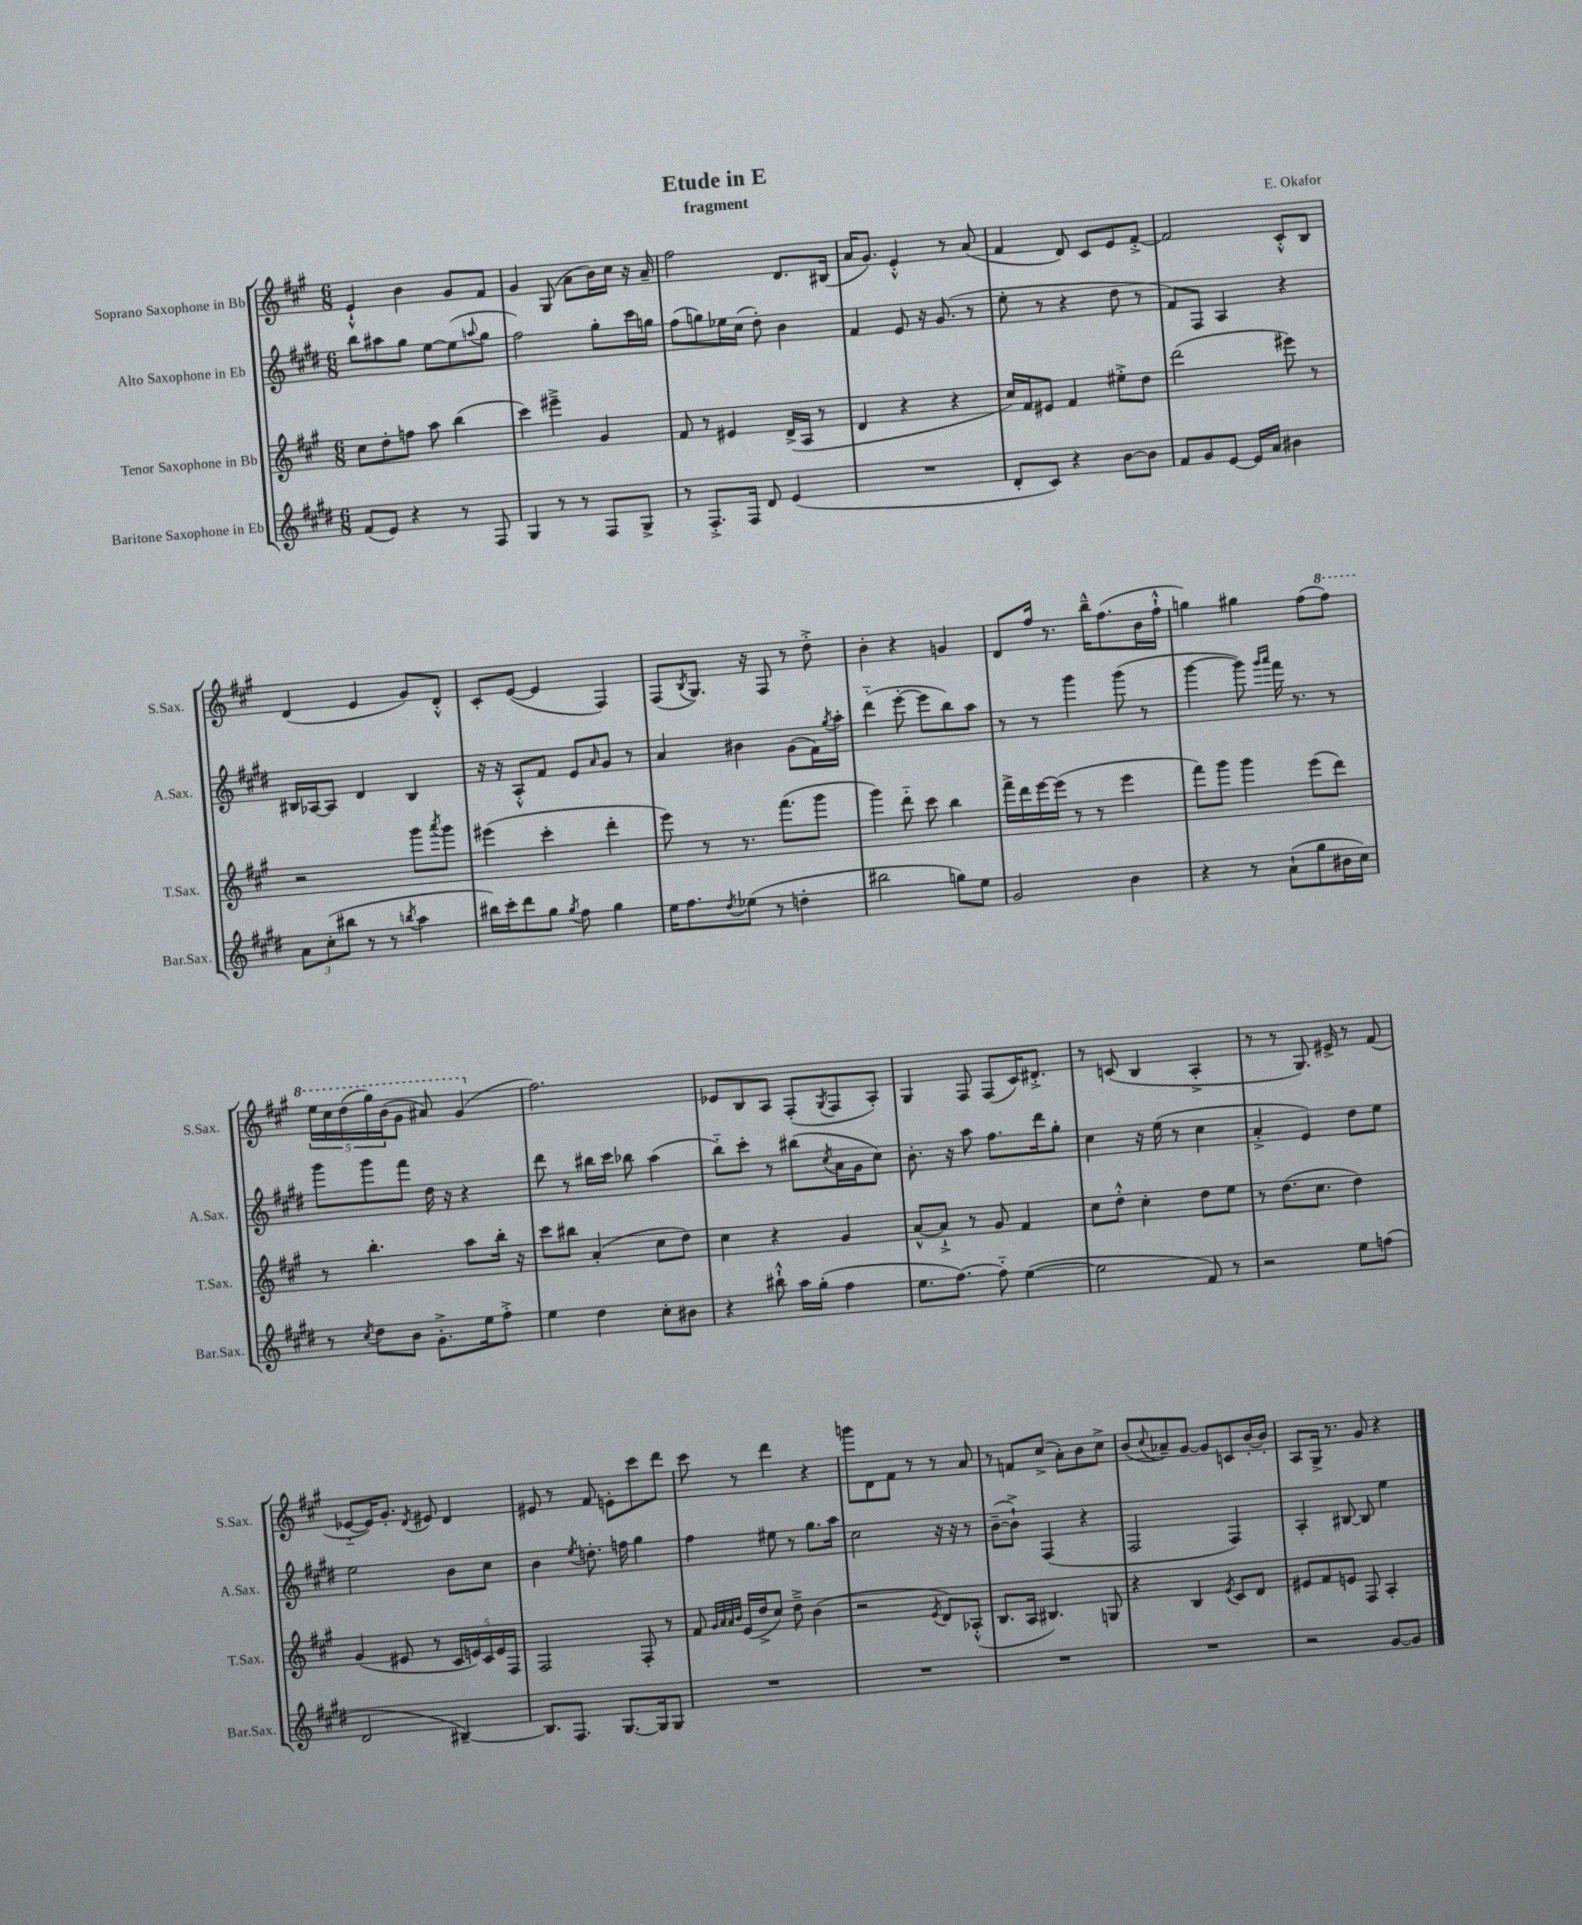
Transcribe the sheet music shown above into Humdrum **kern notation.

**kern	**kern	**kern	**kern
*staff4	*staff3	*staff2	*staff1
*clefG2	*clefG2	*clefG2	*clefG2
*k[f#c#g#d#]	*k[f#c#g#]	*k[f#c#g#d#]	*k[f#c#g#]
*M6/8	*M6/8	*M6/8	*M6/8
(8f#	8cc#	8bb	4e`^^
8e)	8dd'	8aa#	.
4r	8ff	8gg#	4b
.	8aa	[8ee	.
8r	(4bb	(8ee]	8g#
.	.	8qqaa	.
8F#	.	8gg#	8f#
=	=	=	=
4G#	4ccc#)	2ff#)	4g#
8r	4eee#~^	.	(8G#
8r	.	.	8a
8F#	4g#	8gg#'	16b)
.	.	.	16cc#
8G#^	.	16ccc#	16r
.	.	16gg	16a~
=	=	=	=
8r	8f#	(8ff#	2ff#
8.F#'^	8r	8gg)	.
.	4e#	16ee-	.
16F#	.	(16cc#	.
8d#	.	8dd#')	.
(4e	(16d^	4b	8.d
.	16A	.	.
.	8r	.	.
.	.	.	(16B#
=	=	=	=
2.r	4d	4f#	16a
.	.	.	8.g#)
.	4r	8e	4e'^^
.	.	16r	.
.	.	(8.g#	.
.	4r	.	8r
.	.	8r	(8a
=	=	=	=
8d#'	16cc#)	8ee'	4f#
.	16f#	.	.
8c#)	8e#	8r	.
4r	4f#	4r	8d)
.	.	.	8c#
[8b	8ee#'^	8dd#	8e
8b]	8dd	8r	[8f#'^
=	=	=	=
8f#	(2ddd	8f#)	2f#]
8g#	.	8F#	.
[8e	.	4A	.
16e]	.	.	.
16a	.	.	.
4b#	8eee#)	4r	8c#'^^
.	8r	.	8B
=	=	=	=
12a	2r	16B#	(4d
.	.	[16A-	.
(12cc#'	.	.	.
.	.	8A-]	.
12bb#	.	.	.
8r	.	4d#	4e
8r	.	.	.
8qbb	.	.	.
4aa	8ggg#	4B#	8g#)
.	8qaaa	.	.
.	8ggg#	.	8d'^^
=	=	=	=
16bb#)	(4eee#	16r	8c#'
16ccc#'	.	16r	.
8ddd#	.	8A'^^	([8e
8gg#	4ccc#'	8f#	4e]
8qgg#	.	.	.
8ff#	.	8e	.
.	.	16qqa	.
4gg#	4ddd'	8g#	4F#)
.	.	8r	.
=	=	=	=
16ee	8eee)	4a	(8F#
8.ff#	.	.	.
.	.	.	8qB
.	8r	.	8.G#)
8qdd#	.	.	.
(8ee-	8.r	4b#	.
.	.	.	16r
8r	.	.	8F#
.	(8.fff#	.	.
4dd'	.	(8g#	8r
.	8ggg#	16f#)	8dd'^
.	.	8qgg#	.
.	.	16aa'	.
=	=	=	=
2bb#	4ggg#)	(4ddd#'~	4b'
.	8ddd'~	[8eee'	4r
.	8ccc#	8eee]	.
8gg)	4bb	8bb)	4g
8ee	.	8aa	.
=	=	=	=
2g#	16fff#^	8r	8d
.	16ddd	.	.
.	[16eee	8r	16ff#
.	(16eee]	.	8.r
.	8r	4ggg#	.
.	8r	.	16bb~^^
.	.	.	(8.ff#
4b	4eee	(8ggg#	.
.	.	8r	16b
.	.	.	16ff#`^^
=	=	=	=
4r	8fff#)	[4ggg#	4gg)
.	8ggg#	.	.
8r	4ggg#	8ggg#])	4gg#
.	.	16qqggg#	.
.	.	16qqaaa	.
(8a`	.	16fff#	.
.	.	8.r	.
8gg#	(8eee	.	(8ff#
16b#	8ddd)	8r	8fff#)
16cc#)	.	.	.
=	=	=	=
8r	8r	8ggg#	20eee
.	.	.	20ccc#
.	.	.	(20ddd
8qcc#	.	.	.
8dd#	4.bb'	8ggg#	.
.	.	.	20ggg#)
.	.	.	(20bb
8b	.	8fff#	8gg#
8.g#'^	.	16dd#	8aa#)
.	.	16r	.
.	8aa	4r	(4gg#
16ee	.	.	.
8ff#'^	16bb'	.	.
.	16r	.	.
=	=	=	=
4ee	8ccc#	8ddd#	2.ff#)
.	8bb#	8r	.
4dd#	(4a'	16bb#	.
.	.	16ccc#	.
.	.	8bb-	.
8cc#'	8cc#	(4aa	.
8b#	8dd)	.	.
=	=	=	=
4r	4cc#	8bb'~)	8e-
.	.	8ccc#'	8B
8bb#`^^	4r	8r	8A
16aa	.	(8bb#	(8F#'
(16gg#'	.	.	.
.	.	8qcc#	8qG#
4ff#	4g#	16a	8F#
.	.	16g#	.
.	.	8cc#)	8A')
=	=	=	=
8.ee	[8a^^	8.b'	4G#
.	8a`^]	.	.
[8.ff#)	.	16r	.
.	8r	8aa	8F#
8ff#'~]	8g#	8.ff#	(8F#
([4ee	4f#	.	16c#)
.	.	16ddd#	8.d#'^
.	.	8gg#'	.
=	=	=	=
2ee]	8cc#	4cc#	8r
.	8dd'^^	.	(8c
.	4cc#'	16r	4B
.	.	(16ee	.
.	.	8r	.
8f#)	8dd	4cc#	4A'^
8r	8ee	.	.
=	=	=	=
2r	8r	4a'^	8r
.	(8.dd	.	8r
.	.	4e)	8.G#)
.	8.cc#	.	.
.	.	.	16e#^
8ee	4dd)	8dd#	8r
(8ff	.	8ee	(8f#
=	=	=	=
2d#	(4g#	2ee	[8e-'~
.	.	.	16e-])
.	.	.	8.g#'
.	8e#	.	.
.	.	.	8qd
.	8r	.	8e#
[4B#~)	20c#	8b	4d
.	20e)	.	.
.	20c#	.	.
.	.	8cc#	.
.	20e	.	.
.	20F#	.	.
=	=	=	=
8.B#]	2F#	4b	8e#
.	.	.	8r
8.F#	.	.	.
.	.	8qee	.
.	.	8.dd'	8f#
[8.G#	.	.	8e'
.	.	16ff	.
.	8F#'	4gg#	8ccc#
16G#]	.	.	.
8G#	8r	.	8ddd
=	=	=	=
2.r	8f#	4ff#	8ccc#
.	32qqg#	.	.
.	32qqa	.	.
.	32qqa	.	.
.	32qqb	.	.
.	(16e	.	8r
.	16dd^	.	.
.	8cc#)	8ee#	4ddd
.	8dd~^	8r	.
.	(4b	8.gg#	4r
.	.	16aa	.
=	=	=	=
2.r	2r	2cc#	8ggg
.	.	.	8d
.	.	.	8f#
.	.	.	8r
.	8qe	.	.
.	8d)	16r	8r
.	.	16r	.
.	(8A-'^^	8r	8a
=	=	=	=
2.r	8.B	([8b~	8r
.	.	8b`^])	8f
.	16A	.	.
.	4.B#)	(4F#	(8cc#^
.	.	.	8a')
.	.	4r	8b
.	8G	.	8cc#^
=	=	=	=
2.r	4r	2F#	(8b
.	.	.	8qqcc#
.	.	.	8a-~)
.	4B	.	[8g#
.	.	.	8g#]
.	8qe	.	.
.	8c#	4F#)	8c
.	8d	.	[16b'
.	.	.	16b']
=	=	=	=
2r	8e#	4A'	8A
.	8f#	.	16G#^
.	.	.	8.r
.	8e	[8B#	.
.	8F#	8B#]	8g#
[8g#	4A'	4ee	4r
8g#]	.	.	.
==	==	==	==
*-	*-	*-	*-
